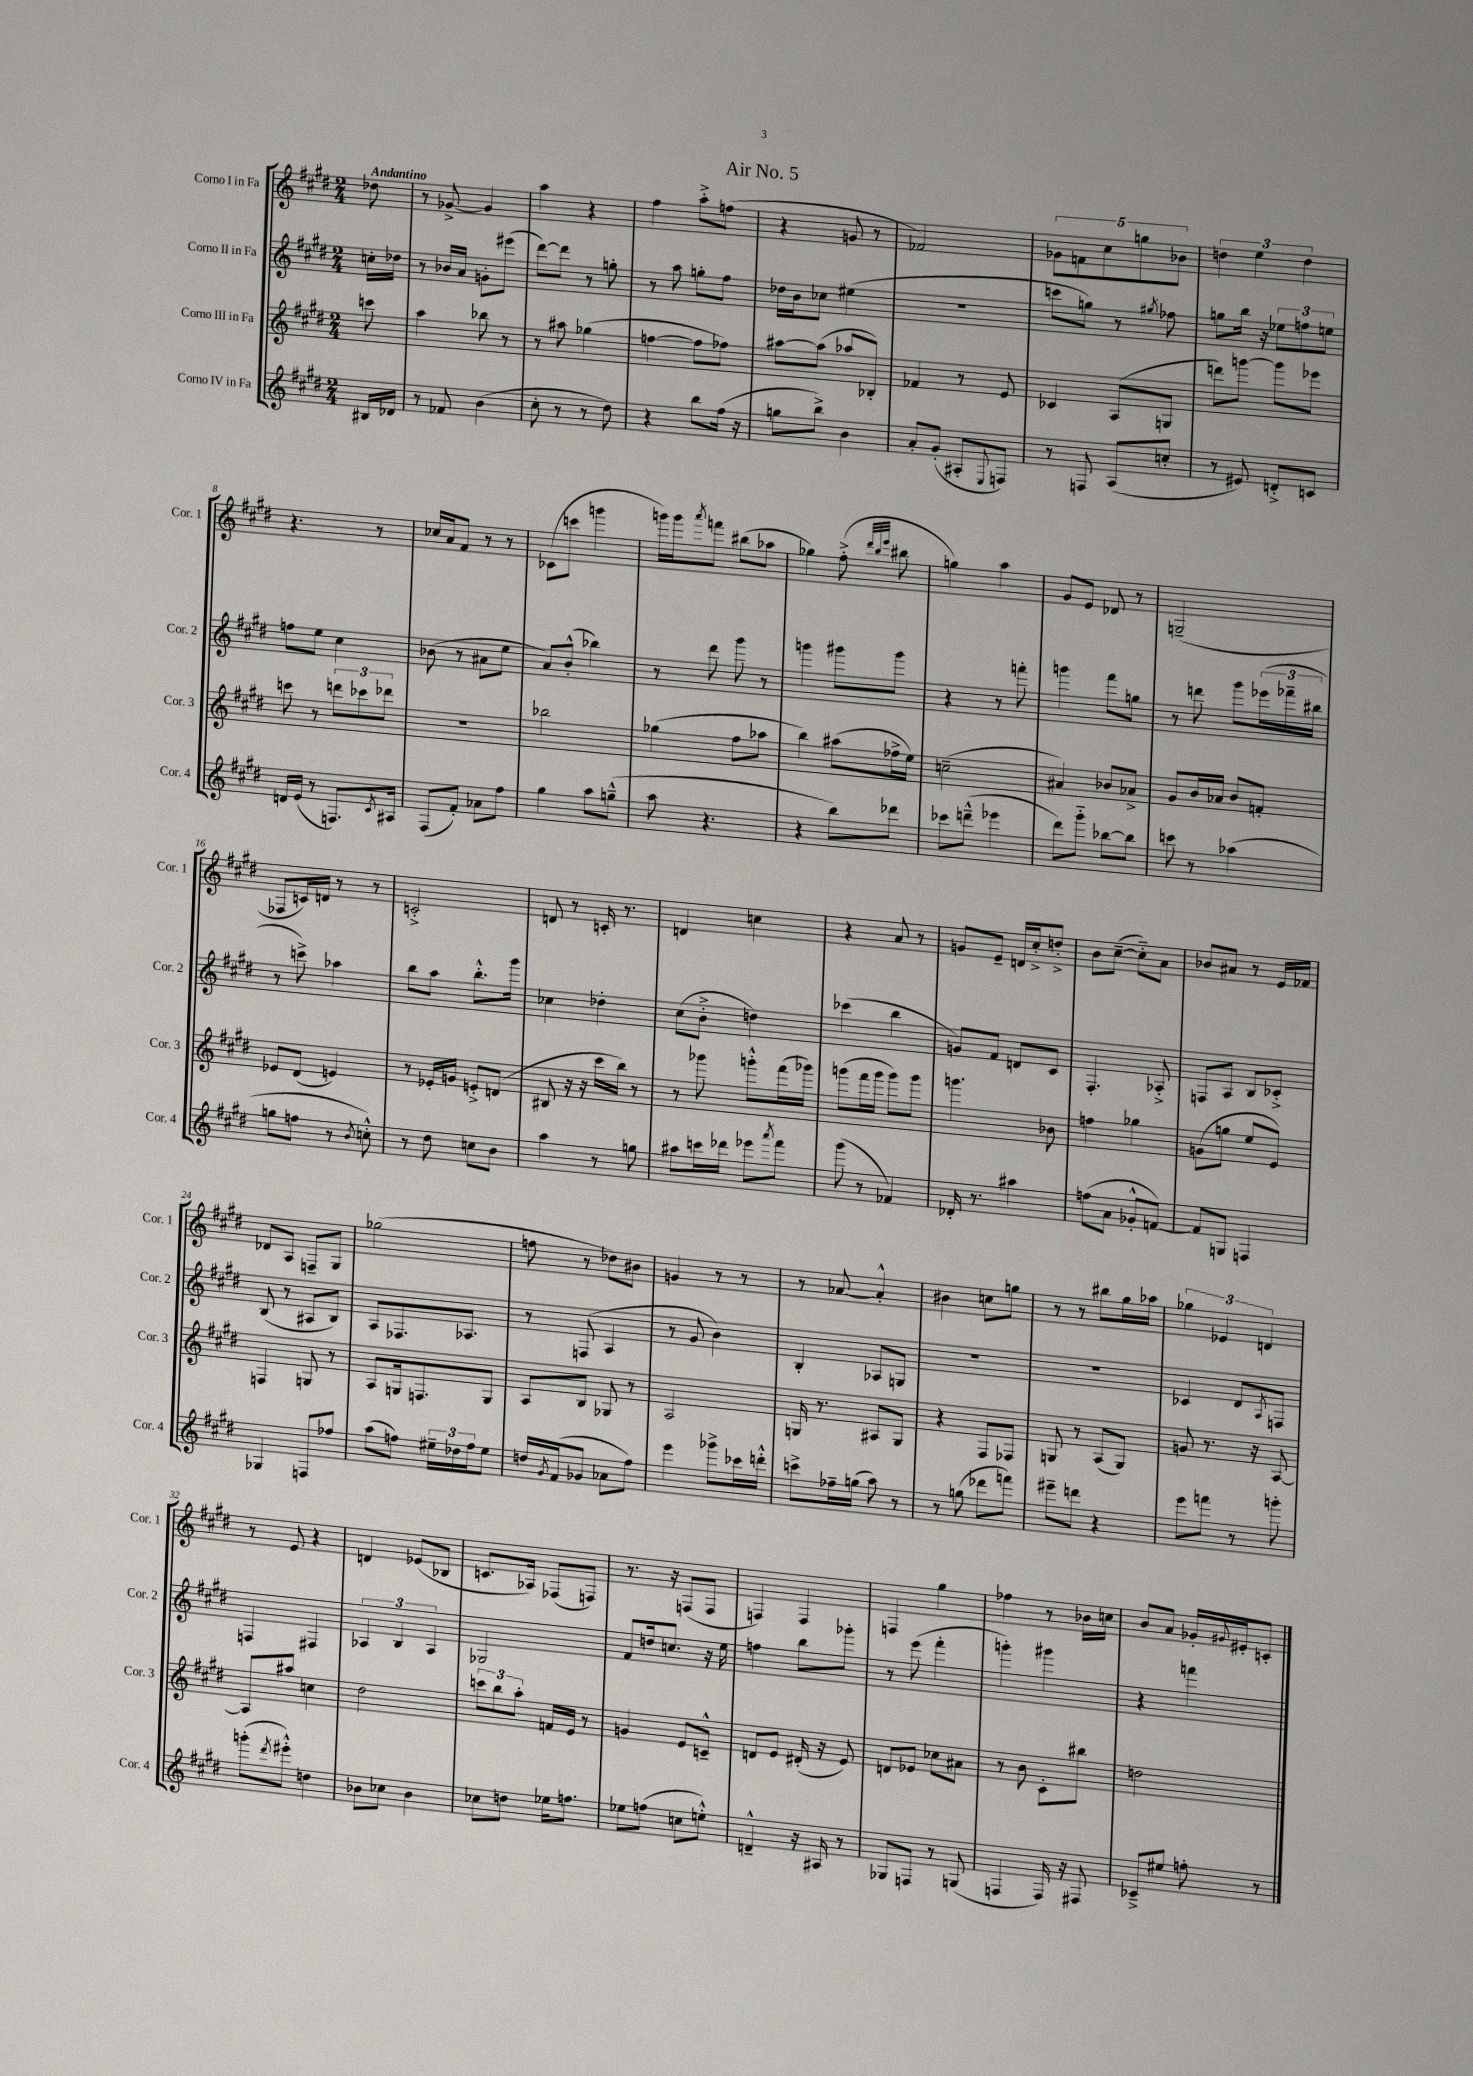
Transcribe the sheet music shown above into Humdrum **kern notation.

**kern	**kern	**kern	**kern
*part4	*part3	*part2	*part1
*staff4	*staff3	*staff2	*staff1
*I"Corno IV in Fa	*I"Corno III in Fa	*I"Corno II in Fa	*I"Corno I in Fa
*I'Cor. 4	*I'Cor. 3	*I'Cor. 2	*I'Cor. 1
*clefG2	*clefG2	*clefG2	*clefG2
*k[f#c#g#d#]	*k[f#c#g#d#]	*k[f#c#g#d#]	*k[f#c#g#d#]
*M2/4	*M2/4	*M2/4	*M2/4
=	=	=	=
!	!	!	!LO:TX:a:B:t=Andantino
16B#X/LL	8cccn\	16ccn'\LL	8dd-X\
16d-X/JJ	.	16dd-X\JJ	.
=1	=1	=1	=1
8r	4aa\	8r	8r
8f-X/	.	16b-X/LL	[8g-X^/
.	.	16a/JJ	.
(4b\	8bb-X\	8gn'\L	4g-/]
.	8r	(8eee#X\J	.
=2	=2	=2	=2
8cc#'\	8r	[8ddd#\L)	4aa\
8r	8aa#X\	8ddd#\J]	.
8r	(4gg-X\	8r	4r
8dd#\)	.	8ggn'\	.
=3	=3	=3	=3
4r	[4ffn\	8r	4ff#\
.	.	8aa\	.
8bb\L	8ff\L]	8ggn'\L	8aa'^\L
(16ff#\Jk	8ff-X\J)	8ff#\J	(8ffn\J
16r	.	.	.
=4	=4	=4	=4
8ggn\L	[8aa#X\L	16dd-X\LL	4r
.	.	16b\J	.
8bb^\J)	(8aa#\J]	8cc-X\J	.
4b\	8aa-X/L	(4ee#X\	8gn/
.	8B-X'/J)	.	8r
=5	=5	=5	=5
8a'/L	4f-X/	2r	2f-X/)
(8g#'/J	.	.	.
8A#X'/L	8r	.	.
8qqE/	.	.	.
8Fn/J)	8e/	.	.
=6	=6	=6	=6
8r	4c-X/	8cccn\L	10g-X\L
.	.	.	10fn\
8Fn/	.	8ggn\J)	.
.	.	.	10cc#\
(8A/L	(8A/L	8r	.
.	.	.	10ggn\
.	.	8qgg#X/	.
8ccn'/J	8Gn/J	8ff-X\	.
.	.	.	10b-X\J
=7	=7	=7	=7
8r	8dddn\L)	8ggn\L	6ddn\
8e#X/)	[8gggn\J	16bb\Jk	.
.	.	.	6ee\
.	.	16r	.
8dn'^/L	8ggg\L]	12ee-X\L	.
.	.	12ffn\	6dd\
8cn/J	8eee-X\J	.	.
.	.	12een\J	.
!!LO:LB:g=z
=8	=8	=8	=8
16dn/LL	8cccn\	8ffn\L	4.r
(16e/JJ	.	.	.
8r	8r	8ee\J	.
8.Fn/L)	12dddn\L	4cc#\	.
.	12ccc-X\	.	.
.	.	.	8r
.	12ddd-X\J	.	.
8qc#/	.	.	.
16A#X/Jk	.	.	.
=9	=9	=9	=9
(8F#/L	2r	(8b-X\	16cc-X/LL
.	.	.	16a/J
8f#'/J)	.	8r	8f#/J
8a-X\L	.	8a#X\L	8r
8ff#\J	.	8ee\J	8r
=10	=10	=10	=10
4gg#\	2bb-X\	8a/L)	(8c-X\L
.	.	(8b'^^/J	8cccn\J
8aa\L	.	4bb-X\)	4gggn\
(8ggn~^^\J	.	.	.
=11	=11	=11	=11
8aa\	(4gg-X\	8r	16gggn\LL)
.	.	.	16ggg\J
.	.	.	8qaaa/
4.r	.	8ddd#\	8fffn\J
.	8ff#\L	8ggg#\	(8bb#X\L
.	8aa-X\J	8r	8aa-X\J
=12	=12	=12	=12
4r	4bb\)	4gggn\	4gg-X\)
8bb\L)	(8aa#X\L	8ggg#X\L	(8ff#'^\
.	.	.	32qqddd#/LLL
.	.	.	32qqbb/
.	.	.	32qqeee/JJJ
8ddd-X\J	16ff-X^\L	8ggg#\J	8bb#X\
.	16ee\JJ)	.	.
=13	=13	=13	=13
8ccc-X\L	(2ccn~\	4r	4ggn\)
(8dddn~^^\J	.	.	.
4eee-X\	.	8r	4aa\
.	.	8fffn'\	.
=14	=14	=14	=14
8ddd#\L)	4a#X/)	4gggn\	8g#/L
8ggg#\J	.	.	8e/J
[8bb-X\L	8b-X/L	8fff#\L	8d-X/
8bb-\J]	8a-X^/J	8ggn\J	8r
=15	=15	=15	=15
8cccn\	8g#/L	8r	(2Gn~/
8r	16b/L	8dddn\	.
.	16a-X/JJ	.	.
(4aa-X\	8b/L	8ggg#\L	.
.	8fn'/J	(24eee-X\L	.
.	.	24fff-X~\	.
.	.	24bb#X\JJ	.
!!LO:LB:g=z
=16	=16	=16	=16
8ggn\L	8e-X/L	8r	8F-X/L
8ffn\J	(8d#/J	8cccn^\)	16cn/L)
.	.	.	16dn/JJ
8r	4en/)	4aa-X\	8r
8qb/	.	.	.
8ccn'^^\)	.	.	8r
=17	=17	=17	=17
8r	8r	8bb\L	2cn'^/
8dd#\	16e-X'/LL	8aa\J	.
.	16gn/JJ	.	.
8ccn\L	8en'^/L	8.bb'^^\L	.
8b\J	(8dn/J	.	.
.	.	16ggg#\Jk	.
=18	=18	=18	=18
4aa\	8B#X/	4cc-X\	8dn/
.	16r	.	8r
.	16r	.	.
8r	16ccc#\LL	4dd-X'\	16cn'/
.	16bb\JJ)	.	8.r
8ggn\	8r	.	.
=19	=19	=19	=19
8aa#X\L	8r	(8cc#\L	4dn/
16cccn\L	8ggg-X\	8b'^\J	.
16ddd-X\JJ	.	.	.
8eee-X\L	8gggn'^^\L	4ddn\)	4ccn\
8qaaa/	.	.	.
8fff#\J	(16fff#\L	.	.
.	16ggg-X\JJ)	.	.
=20	=20	=20	=20
(8ggg#\	(8gggn\L	(4ccc-X\	4r
8r	16fff#\L	.	.
.	16ggg\JJ	.	.
4f-X/)	8ggg\L)	4bb\	8a/
.	8ggg\J	.	8r
=21	=21	=21	=21
16d-X'/	4.gggn\	8gn/L)	8gn/L
8.r	.	.	.
.	.	8f#/J	8e~/J
4aa#X\	.	8dn/L	16dn/LL
.	.	.	16cc#'^/J
.	8b-X\	8c#/J	8ddn'^/J
=22	=22	=22	=22
(8ffn\L	4ffn\	4.F#'/	8b\L
8a\J	.	.	([8cc#~\J
8g-X'^^/L	4gg-X\	.	8cc#\L])
[8fn/J)	.	8A-X'^/	8a\J
=23	=23	=23	=23
8f/L]	(8gn\L	8Fn/L	8b-X/L
8Gn/J	8ggn\J	8A/J	8a#X/J
4Fn/	8ee/L	8B/L	8r
.	8e/J)	8c-X'^/J	16e/LL
.	.	.	16f-X/JJ
!!LO:LB:g=z
=24	=24	=24	=24
4G-X/	4Fn/	(8B/	8d-X/L
.	.	8r	8A/J
8Fn/L	8Gn/	8A#X/L	8Fn~/L
8ff-X/J	8r	8B/J)	8G#/J
=25	=25	=25	=25
(8aa\L	8A/L	8A/L	(2gg-X\
8ffn\J)	16Gn/k	8.F-X/	.
.	8.Fn/	.	.
24ee#X~\LL	.	.	.
24dd-X\	.	.	.
.	.	8.A-X/J	.
24ff\J	.	.	.
8ee#\J	8G/J	.	.
=26	=26	=26	=26
16ddn/LL	8A/L	8r	8ffn\
8qg#/	.	.	.
(16f#/J	.	.	.
8g-X/J	8B/J	(8Fn/	8r
8a-X\L	8G-X/	4A/	8dd-X\L)
8ff#\J)	8r	.	8b#X\J
=27	=27	=27	=27
4eee\	2A/	8r	4gn/
.	.	8g#/	.
8ggg-X^\L	.	4b\)	8r
16ccc-X\L	.	.	8r
16dddn'^^\JJ	.	.	.
=28	=28	=28	=28
8cccn^\L	16Gn/	4B'/	8r
.	8.r	.	.
16ff-X~\L	.	.	[8a-X/
(16ggn\JJ	.	.	.
8aa\)	8A#X/L	8A-X/L	4a-'^^/]
8r	8G/J	8Gn/J	.
=29	=29	=29	=29
8r	4r	2r	4b#X\
(8ggn\	.	.	.
8ddd-X\L	8F#/L	.	8ccn\L
8fffn\J)	8F-X/J	.	8ggn\J
=30	=30	=30	=30
8eee#X~\L	8Gn/	2r	8r
8dddn\J	8r	.	8r
4r	(8A/L	.	8bb#X\L
.	8G/J)	.	16gg#\L
.	.	.	16aa-X\JJ
=31	=31	=31	=31
8eee\L	8gn/	4c-X/	6gg-X\
8fffn\J	8.r	.	.
.	.	.	6e-X/
8r	.	8d#/L	.
.	16r	.	.
.	.	.	6dn/
.	.	8qA/	.
8gggn'\	[8A/	8Fn/J	.
!!LO:LB:g=z
=32	=32	=32	=32
(8gggn'\L	8A/L]	4Fn/	8r
8qddd#/	.	.	.
8eee#X'^^\J)	8aa#X/J	.	8e/
4ddn\	4ccn\	4F#X/	4r
=33	=33	=33	=33
8b-X\L	2dd#\	6A-X/	4dn/
8cc-X\J	.	.	.
.	.	6B/	.
4b-\	.	.	(8e-X/L
.	.	6A-/	.
.	.	.	8B-X/J
=34	=34	=34	=34
8cc-X\L	12cccn\L	2G-X/	8.cn/L
.	12bb\	.	.
8ddn\J	.	.	.
.	12aa'\J	.	.
.	.	.	16A-X/Jk)
16ee-X\KL	16fn/LL	.	(8F-X/L
8.ffn\J	16e/JJ	.	.
.	8r	.	8Fn/J)
=35	=35	=35	=35
8ee-X\L	4gn/	8f#/L	8.r
(8ffn\J	.	16ddn/k	.
.	.	8.ccn/J	16r
8ccn\L	8e/L	.	(8Fn/L
8een'^^\J)	8cn~^^/J	16r	8F/J
.	.	16ee\	.
=36	=36	=36	=36
4dn~^^/	8dn/L	4ffn\	4Fn/)
.	8e/J	.	.
16r	(16d#X'/	8bb\L	4F/
16A#X/	16r	.	.
8r	8e/)	8ggg-X'\J	.
=37	=37	=37	=37
8G-X/L	8dn/L	8r	4Fn/
8Fn/J	8e-X/J	(8eee\	.
8r	8cc-X\L	4fff#'\	4gg#\
(8Gn/	8a#X\J	.	.
=38	=38	=38	=38
4Fn/	8r	4gggn'\)	4ff-X\
.	8b\	.	.
16F/)	8c#'\L	4ggg#X\	8r
16r	.	.	.
8F#X/	8bb#X\J	.	16b-X\LL
.	.	.	16ccn\JJ
=39	=39	=39	=39
8c-X~^/L	2ddn\	4r	8b/L
8ee#X/J	.	.	8a/J
8ffn'\	.	4fffn\	16g-X'/LL
.	.	.	8qqg#X/
.	.	.	16e#X'/J
8r	.	.	8cn'/J
==	==	==	==
*-	*-	*-	*-
